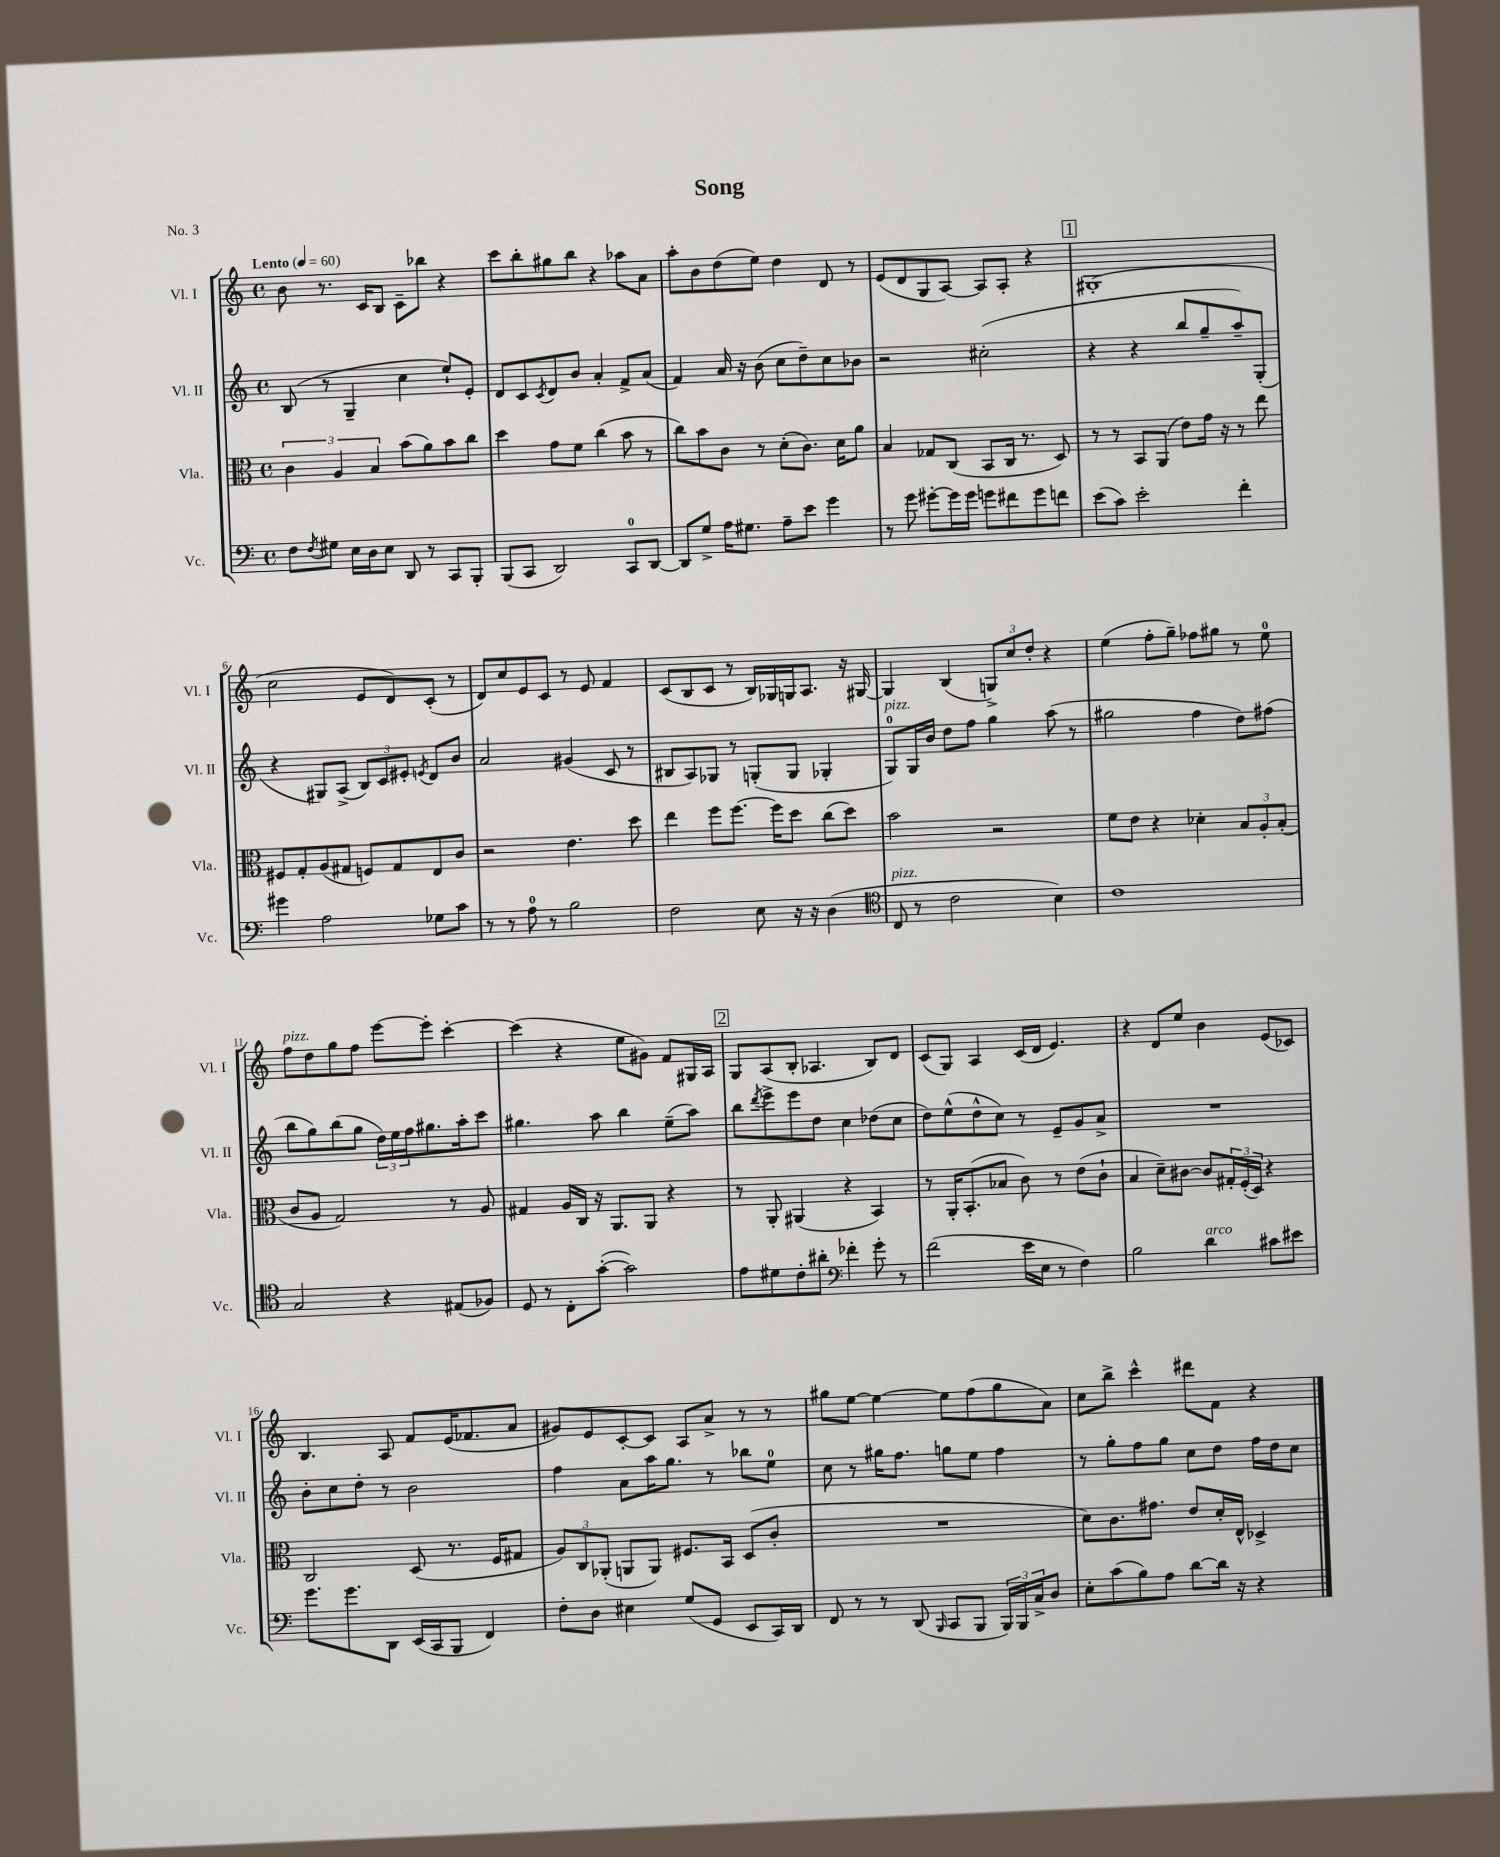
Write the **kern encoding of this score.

**kern	**kern	**kern	**kern
*staff4	*staff3	*staff2	*staff1
*clefF4	*clefC3	*clefG2	*clefG2
*k[]	*k[]	*k[]	*k[]
*M4/4	*M4/4	*M4/4	*M4/4
*met(c)	*met(c)	*met(c)	*met(c)
*MM60	*MM60	*MM60	*MM60
8F\L	6c\	(8B/	8b\
8qF/	.	.	.
8G#\J	.	8r	8.r
.	6A/	.	.
16E\LL	.	4G~/	.
16D\J	.	.	16c/LK
.	6B/	.	.
8E\J	.	.	8B/J
8DD/	(8b\L	4cc\	8c~\L
8r	8a\)	.	8bb-\J
8CC/L	8b\	8ee`/L)	4r
8BBB'/J	8cc\J	8e'/J	.
=	=	=	=
(8BBB/L	4dd\	8d/L	8ccc\L
8CC/J	.	8c/	8bb'\
.	.	8qc/	.
2DD/)	8g\L	8d/	8gg#\
.	8f\J	8b/J	8bb\J
.	(4cc\	4a'/	4r
8CC/L	8b\	8f^/L	8aa-\L
[8DD/J	8r	(8a/J	8a\J
=	=	=	=
8DD/]L	8cc\L)	4f/)	8aa'\L
8G^/J	8b\	.	8b\
16A\LK	8c\J	16a/	(8dd\
8.G#\J	.	16r	.
.	8r	(8b\	8ee\J)
8A~\L	(8d'\L	8cc\L	4dd\
8e\J	8.c\J)	8dd~\)	.
4g\	.	8cc\	8d/
.	16d\LK	.	.
.	8a\J	8b-\J	8r
=	=	=	=
8r	4B/	2r	(8e/L
8g\	.	.	8d/
[8g#'\L	8G-/L	.	8G/
16g#\]L	(8C/J	.	[8A/J)
16g#\JJ	.	.	.
8g\L	8BB/L	(2cc#'\	8A/]L
8f#\	16C/Jk	.	8A'/J
.	8.r	.	.
8g\	.	.	4r
8f\J	8D/)	.	.
=	=	=	=
(8e\L	8r	4r	(1G#'
8c\J)	8r	.	.
2e'\	8BB/L	4r	.
.	(8AA/J	.	.
.	8e\L)	8bb/L	.
.	16g\Jk	8gg~/	.
.	16r	.	.
4f'\	8r	8aa~/)	.
.	8ee\	(8G'/J	.
=	=	=	=
4g#\	8F#/L	4r	2cc\
.	8G'/	.	.
2A\	(8A/	8G#/L)	.
.	8G#/J	(8A^/J	.
.	8F/L)	12B/L)	8e/L
.	.	12c/	.
.	8G#/	.	8d/)
.	.	12e#'/J	.
.	.	8qe/	.
8G-\L	8E/	8d/L	(8c'/J
8c\J	8c/J	8b/J	8r
=	=	=	=
8r	2r	2a/	8d/L)
8r	.	.	8cc/
8A\	.	.	8e/
8r	.	.	8c/J
2B\	4.e\	(4g#/	8r
.	.	.	8e/
.	.	8c/	4f/
.	8dd\	8r	.
=	=	=	=
2F\	4ee\	8B#/L	(8c/L
.	.	8A/)	8B/
.	8ff\L	8G-/J	8c/J
.	[8.ff\J	8r	8r
8E\	.	(8G'/L	16B/LL)
.	16ff\]LK	.	16G-/
16r	8dd\J	8G/J	16G/J
16r	.	.	8.A/J
(4D\	(8cc\L	4G-'/	.
.	8dd\J)	.	16r
.	.	.	[16G#/
=	=	=	=
*clefC4	*	*	*
8C/	2b\	8G/L)	4G#/]
8r	.	16G/L	.
.	.	16b/JJ	.
2c\	.	8dd\L	(4B/
.	.	8ff\J	.
.	2r	4gg\	12G^/L)
.	.	.	12cc/
.	.	.	12dd'/J
4B\)	.	(8aa\	4r
.	.	8r	.
=	=	=	=
1c	8f\L	2gg#\	(4ee\
.	8e\J	.	.
.	4r	.	8ff'\L
.	.	.	8gg~\J)
.	4d-'\	4ff\	8ff-\L
.	.	.	8gg#\J
.	12B/L	8dd\L)	8r
.	12A'/	.	.
.	.	(8ff#\J	8ee\
.	(12B'/J	.	.
=	=	=	=
2G/	8c/L	8bb\L	8ff\L
.	8A/J	8gg\)	8dd\
.	2G/)	(8bb\	8gg\
.	.	8gg\J	8ff\J
4r	.	24dd\LL)	[8eee\L
.	.	24ee\	.
.	.	24ff\J	.
.	.	8.gg#\	8eee'\]J
(8E#/L	8r	.	[4ccc'\
.	.	16aa'\k	.
8F-/J)	8A/	8ccc\J	.
=	=	=	=
8D/	4G#/	4.gg#\	(4ccc\]
8r	.	.	.
8C'\L	16A/LL	.	4r
.	16C/JJ	.	.
([8g'\J	16r	8aa\	.
.	8.AA/L	.	.
2g\])	.	4bb\	8ee\L
.	8AA/J	.	8g#\J)
.	4r	(8ee~\L	8f/L
.	.	8aa\J)	16G#/L
.	.	.	16A/JJ
=	=	=	=
8e\L	8r	8bb\L	8G/L
.	.	8qddd/	.
8d#\	8AA'/	8eee^\	(8A/
8c'\	(4AA#/	8eee\	8B'/J
8a#'\J	.	8dd\J	4.A-/
*clefF4	*	*	*
4f-'\	4r	4cc\	.
8g'\	4BB/)	(8dd-\L	8B/L)
8r	.	8cc\J	8d/J
=	=	=	=
(2f\	8r	8dd\L)	(8c/L
.	16AA'/LK	(8ee^^\	8G/J)
.	(8.BB'/	.	.
.	.	8dd^^\	4A/
.	8B-/J	8cc\J)	.
16e\LL	8c\)	8r	(16c/LL
16E\JJ	.	.	16d/JJ
8r	8r	8e~/L	4.e/)
4F\)	(8e\L	8g/	.
.	8c`\J	8a^/J	.
=	=	=	=
2B\	4B/	1r	4r
.	8d~\L)	.	8d/L
.	[8c#\J	.	8ee/J
4d\	8c#/]L	.	4b\
.	24G#'/L	.	.
.	(24F'/	.	.
.	24D/JJ)	.	.
8c#\L	4r	.	(8e/L
8e#\J	.	.	8c-/J)
=	=	=	=
8.g\L	2C/	8b'\L	4.B/
.	.	8cc\	.
8.g\	.	.	.
.	.	8dd'\J	.
8DD\J	.	8r	8A/
(16EE/LL	(8D/	2b\	8f/L
16CC/J	.	.	.
8BBB/J	8.r	.	(16e/K
.	.	.	8.f-/
4FF/)	.	.	.
.	16F/LK	.	.
.	8G#/J	.	8a/J
=	=	=	=
8F'\L	12A/L)	4ff\	8g#/L)
.	12C/	.	.
8D\J	.	.	8e/
.	(12AA-'/J	.	.
4E#\	8AA/L	8a\L	[8c'/
.	8AA/J)	16aa\K	8c/]J
.	.	8.gg\J	.
(8G/L	8.F#/L	.	8A/L
8GG/J	.	8r	8a^/J
.	16BB/Jk	.	.
8EE/L	(8D/L	8bb-\L	8r
16CC/L)	8c'/J	8ee\J	8r
16DD/JJ	.	.	.
=	=	=	=
8FF/	1r	8cc\	8gg#\L
8r	.	8r	[8ee\J
8r	.	16gg#\LK	4ee\_
.	.	8.ff\J	.
(8DD/	.	.	.
16qqBBB/	.	.	.
8CC/L	.	8gg\L	8ee\]L
8BBB/J	.	8ee\J	(8ff\
24BBB/LL)	.	4ff\	8gg#\
24BBB/	.	.	.
24C^/J	.	.	.
8D/J	.	.	8a\J)
=	=	=	=
8E'\L	8d\L)	8r	8cc\L
(8c\	8.c\	8gg'\L	8bb^\J
8B\)	.	8ff\	4ccc^^\
.	8.g#\J	.	.
8A\J	.	8gg\J	.
[8d\L	8e/L	8cc\L	8ddd#\L
16d\]Jk	16d'/L	8dd\J	8f\J
16r	16E^^/JJ	.	.
4r	4D-^/	16ff\LL	4r
.	.	16dd\J	.
.	.	8cc\J	.
==	==	==	==
*-	*-	*-	*-
